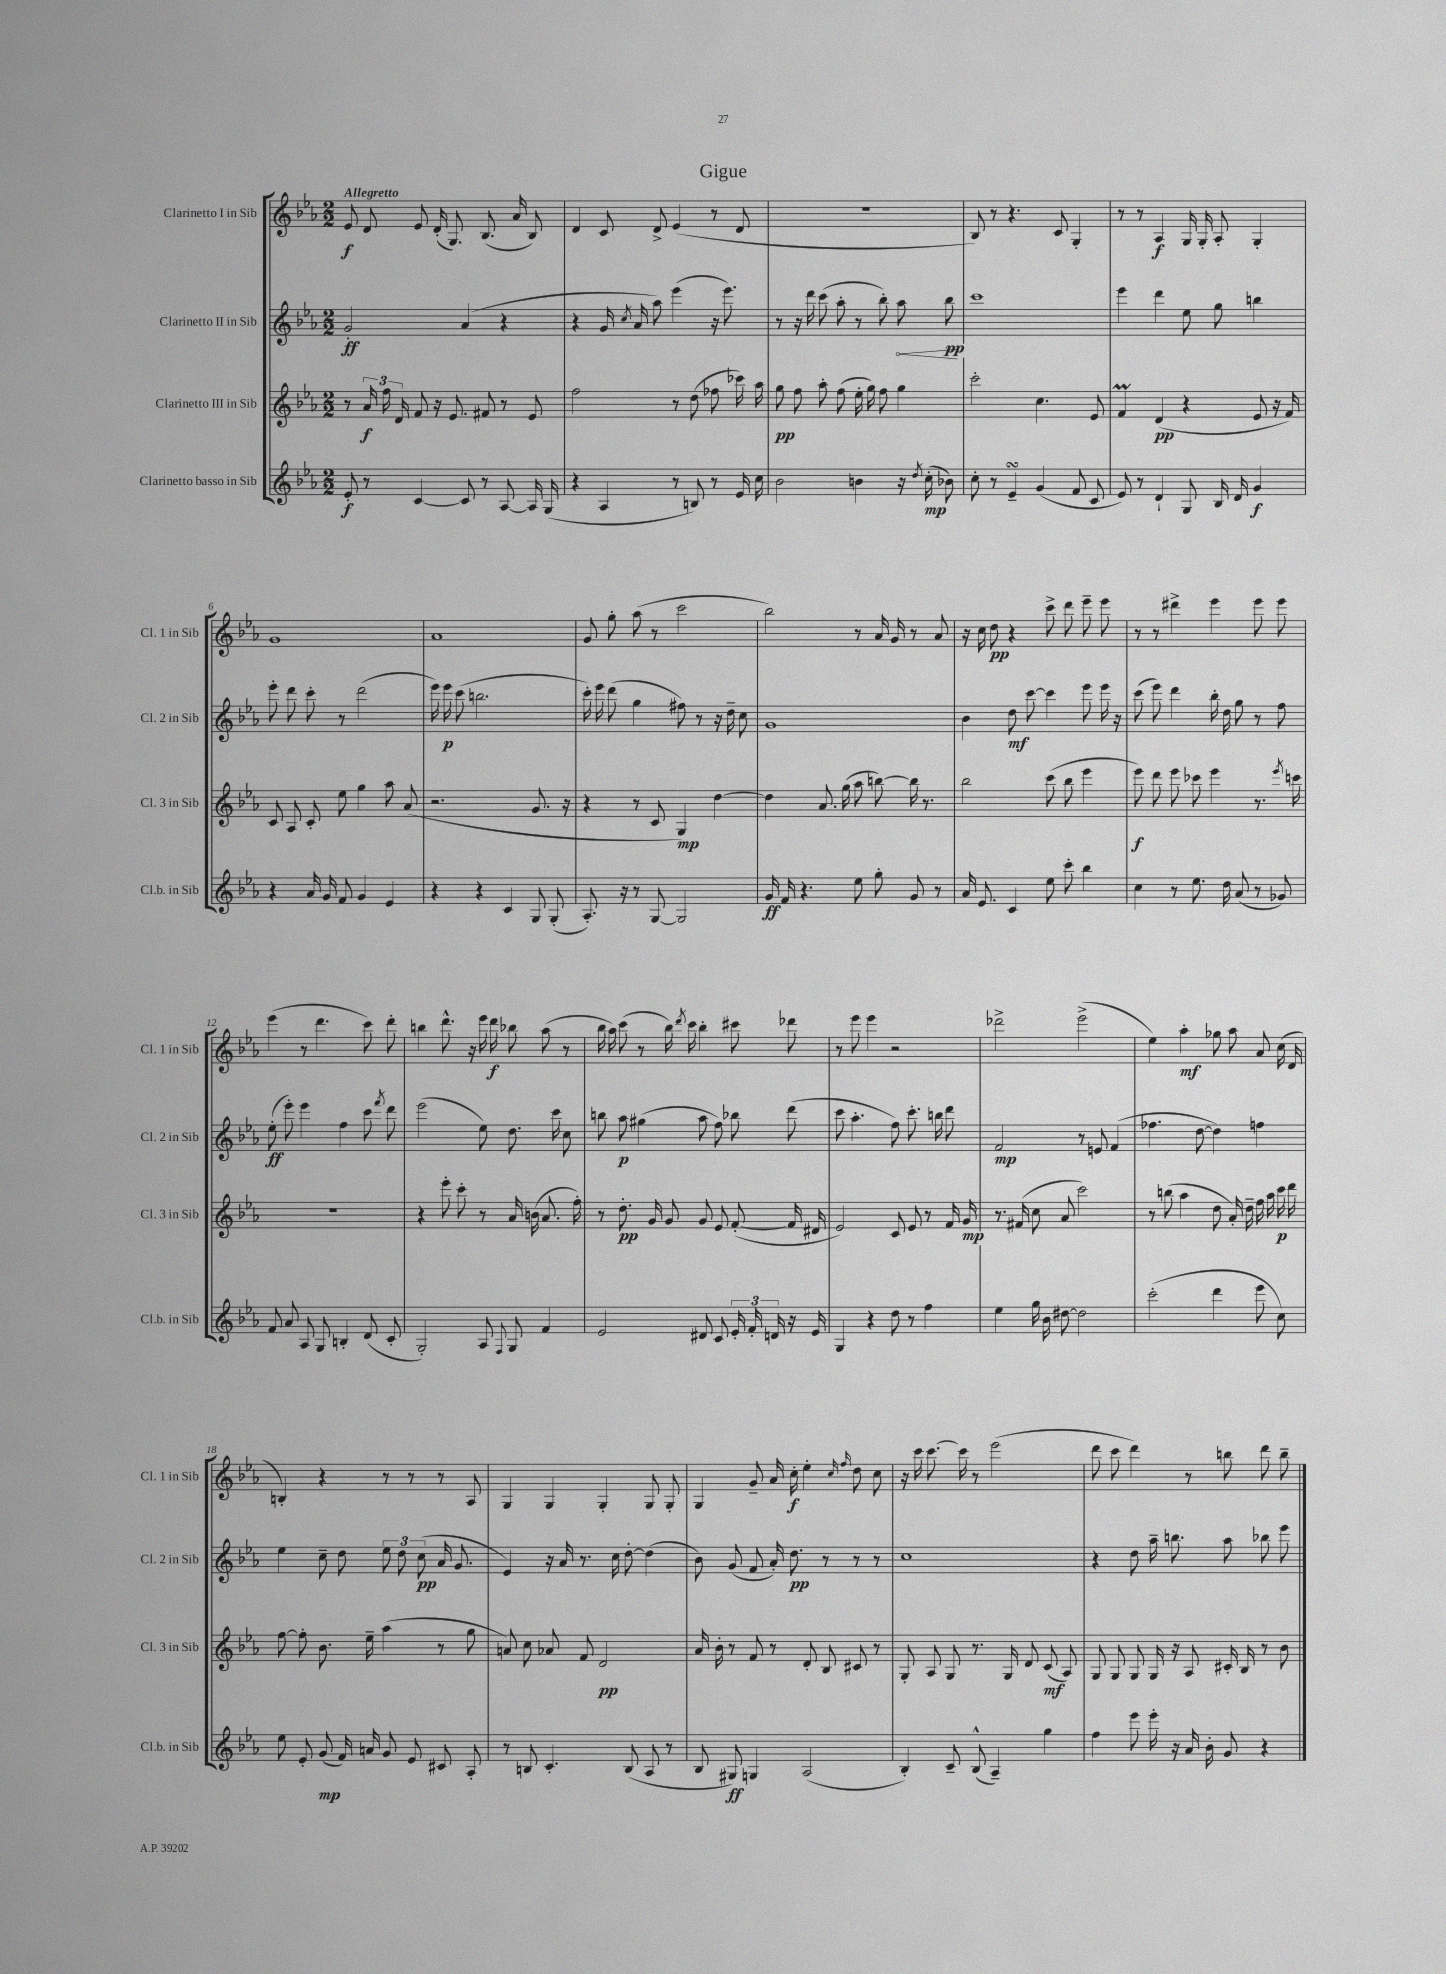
\header { title = "Gigue" }
<<
\new StaffGroup <<
\new Staff = "s0" \with { instrumentName = "Clarinetto I in Sib" shortInstrumentName = "Cl. 1 in Sib" } {
    \clef treble \key ees \major \numericTimeSignature \time 2/2 \tempo "Allegretto"
    \autoBeamOff ees'8\f d'8 ees'8 d'16-.( g8.) bes8.( aes'16 bes8) |
    d'4 c'8 d'8-> ees'4( r8 d'8 |
    r1 |
    bes8) r8 r4. c'8 g4-. |
    r8 r8 aes4\f g16 g16-. aes8-. g4-. |
    g'1 |
    aes'1 |
    g'8 g''8-. aes''8( r8 c'''2 |
    bes''2) r8 aes'16 g'16 r8 aes'8 |
    r16 c''16 d''8\pp r4 c'''8-> d'''8 ees'''8-- ees'''8 |
    r8 r8 dis'''4-> ees'''4 ees'''8 ees'''8 |
    ees'''4( r8 d'''4. c'''8) d'''8-. |
    b''4 d'''8.-^ r16 ees'''16 d'''16\f bes''8 aes''8( r8 |
    bes''16 aes''16) c'''8( r8 bes''16) \acciaccatura { d'''8 } c'''16 bes''4-. cis'''8 des'''8 |
    r8 ees'''8 ees'''4 r2 |
    des'''2-> ees'''2->( |
    ees''4) aes''4-.\mf ges''8 aes''8 aes'8 c''16( d'16 |
    b4-.) r4 r8 r8 r8 aes8 |
    g4 g4 g4-. g8 g8-. |
    g4 g'8-- aes'16 c''16-.\f ees''4-. \grace { c''16 f''16 } d''8 c''8 |
    r16 c'''16 c'''8.~ c'''16 r8 ees'''2( |
    d'''8 c'''8 d'''4) r8 b''8 d'''8 b''8-- \bar "|." |
}
\new Staff = "s1" \with { instrumentName = "Clarinetto II in Sib" shortInstrumentName = "Cl. 2 in Sib" } {
    \clef treble \key ees \major \numericTimeSignature \time 2/2
    \autoBeamOff g'2-.\ff aes'4( r4 |
    r4 g'16 \acciaccatura { c''8 } aes'16 aes''8) ees'''4( r16 ees'''8.) |
    r8 r16 d'''16 c'''8( aes''8-. r8 bes''8-.) \once \override Hairpin.circled-tip = ##t aes''8\< bes''8\pp\! |
    c'''1 |
    ees'''4 d'''4 ees''8 g''8 b''4 |
    ees'''8-. d'''8 c'''8-. r8 d'''2( |
    ees'''16) ees'''16\p c'''8( b''2. |
    c'''16-.) ees'''16 d'''8( g''4 fis''8) r8 r16 d''16-- c''8 |
    g'1 |
    bes'4 d''8\mf c'''8~ c'''4 ees'''8 ees'''16 r16 |
    c'''8( ees'''8) d'''4 bes''16-. d''16 g''8 r8 f''8 |
    ees''8-.\ff( ees'''8-.) ees'''4 f''4 c'''8 \acciaccatura { f'''8 } d'''8 |
    ees'''2( ees''8) d''8. c'''16 c''8 |
    b''8 aes''8\p gis''4( aes''8 f''8) bes''8 d'''8( |
    c'''8 aes''4.-. f''8) c'''8.-. b''16 d'''8 |
    f'2\mp r8 e'8 f'4( |
    fes''4. d''8~ d''4) f''4 |
    ees''4 c''8-- d''8 \tuplet 3/2 { ees''8 d''8 c''8\pp( } aes'16 g'8. |
    ees'4) r16 aes'16 r8. c''16 d''8~-. d''4( |
    bes'8) g'8( f'8 aes'16-.) d''8.\pp r8 r8 r8 |
    c''1 |
    r4 d''8 aes''16-- b''8. aes''8 bes''8 ees'''8 \bar "|." |
}
\new Staff = "s2" \with { instrumentName = "Clarinetto III in Sib" shortInstrumentName = "Cl. 3 in Sib" } {
    \clef treble \key ees \major \numericTimeSignature \time 2/2
    \autoBeamOff r8 \tuplet 3/2 { aes'16\f f''16 d'16 } f'8 r16 ees'8. fis'8 r8 ees'8 |
    f''2 r8 d''8( fes''8 ces'''16) aes''16 |
    g''8\pp f''8 aes''8-. f''8( ees''16-. g''16) f''8 g''4 |
    c'''2-. c''4. ees'8 |
    f'4\prall d'4\pp( r4 ees'8 r16 f'16) |
    c'8 aes8 c'8-. ees''8 g''4 aes''8 aes'8( |
    r2. g'8. r16 |
    r4 r8 c'8 g4\mp) d''4~ |
    d''4 aes'8. g''16( aes''8 b''8~) b''16 r8. |
    bes''2 c'''8( bes''8 ees'''4 |
    ees'''8\f) d'''8 ees'''8 ces'''8 ees'''4 r8. \acciaccatura { ees'''8 } c'''16 |
    R1 |
    r4 ees'''8-. c'''8-. r8 aes'16 b'16( aes'8. f''16-.) |
    r8 d''8.-.\pp g'16 g'8 g'8 ees'8 f'8~-.( f'16 dis'16 |
    ees'2) c'8 ees'8 r8 f'16 g'16\mp |
    r8. fis'16( c''8 aes'8 c'''2) |
    r8 b''8( aes''4 d''8 aes'16-.) d''16-- f''16 aes''16 c'''16\p d'''16 |
    f''8~ f''8-. bes'8. ees''16-- aes''4( r8 g''8 |
    a'8) c''8 aes'8 f'8 d'2\pp |
    aes'16 bes'16-. r8 f'8 r8 d'8-. bes8 cis'8 r8 |
    g8-. aes8 g8 r8. g16 d'8 c'8\mf( aes8) |
    g8 g8 g8 g16 r16 aes8 cis'16-. bes16 r8 bes'8 \bar "|." |
}
\new Staff = "s3" \with { instrumentName = "Clarinetto basso in Sib" shortInstrumentName = "Cl.b. in Sib" } {
    \clef treble \key ees \major \numericTimeSignature \time 2/2
    \autoBeamOff ees'8-.\f r8 c'4~ c'8 r8 aes8~ aes16 g16( |
    r4 aes4 r8 b8) r8 ees'16 c''16 |
    bes'2 b'4 r16 \acciaccatura { d''8 } c''16-.\mp( bes'8) |
    c''8-. r8 ees'4--\turn g'4( f'8 c'8 |
    ees'8) r8 d'4-! g8 bes16 d'16 g'4\f |
    r4 aes'16 g'16 f'8 g'4 ees'4 |
    r4 r4 c'4 g8 g8-.( |
    aes8.-.) r16 r8 g8~ g2 |
    g'16\ff f'16 r4. ees''8 g''8-. g'8 r8 |
    aes'16 ees'8. c'4 ees''8 c'''8-. bes''4 |
    c''4 r8 ees''8. d''16 aes'8( r8 ges'8) |
    f'8 aes'8 aes8 g8 b4-. d'8( c'8-. |
    g2-.) aes8 \appoggiatura { f8 } g8 f'4 |
    ees'2 dis'8 c'8 \tuplet 3/2 { ees'16-. f'16-. d'16 } r16 ees'16 |
    g4 r4 d''8 r8 f''4 |
    ees''4 g''16 bes'16 dis''8~ dis''2 |
    c'''2-.( d'''4 ees'''8 c''8) |
    ees''8 ees'8-. g'8\mp( f'16) a'16 g'8 ees'8 cis'8 aes8-. |
    r8 b8 c'4.-. b8( aes8 r8 |
    bes8 gis8\ff) g4 aes2( |
    bes4-.) c'8-- bes8-^( aes4--) g''4 |
    f''4 ees'''8 ees'''16-. r16 aes'16 bes'16-. g'8 r4 \bar "|." |
}
>>
>>
